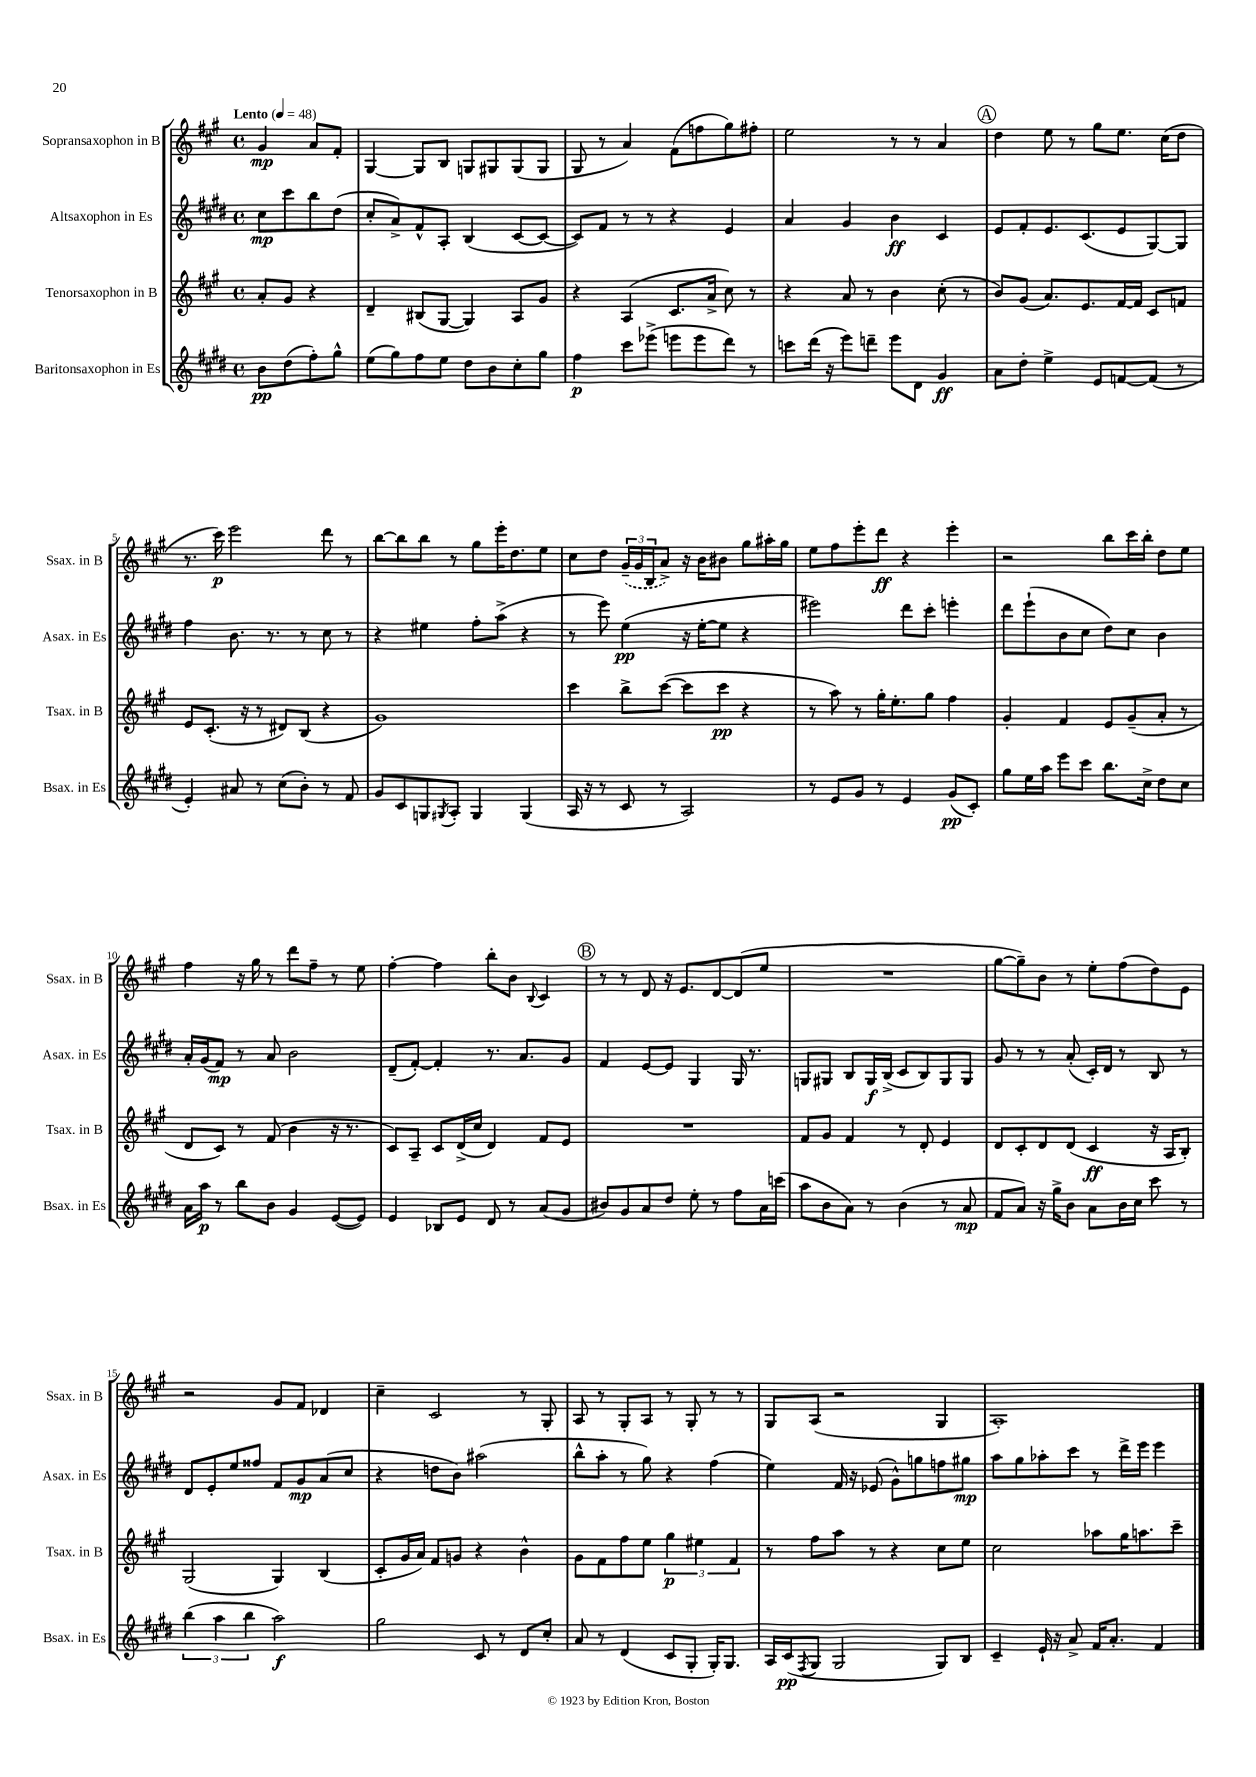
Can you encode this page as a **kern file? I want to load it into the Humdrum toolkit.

**kern	**dynam	**kern	**dynam	**kern	**dynam	**kern	**dynam
*part4	*part4	*part3	*part3	*part2	*part2	*part1	*part1
*staff4	*staff4	*staff3	*staff3	*staff2	*staff2	*staff1	*staff1
*I"Baritonsaxophon in Es	*	*I"Tenorsaxophon in B	*	*I"Altsaxophon in Es	*	*I"Sopransaxophon in B	*
*I'Bsax. in Es	*	*I'Tsax. in B	*	*I'Asax. in Es	*	*I'Ssax. in B	*
*clefG2	*	*clefG2	*	*clefG2	*	*clefG2	*
*k[f#c#g#d#]	*	*k[f#c#g#]	*	*k[f#c#g#d#]	*	*k[f#c#g#]	*
*M4/4	*	*M4/4	*	*M4/4	*	*M4/4	*
*met(c)	*	*met(c)	*	*met(c)	*	*met(c)	*
*MM48	*	*MM48	*	*MM48	*	*MM48	*
=	=	=	=	=	=	=	=
!	!	!	!	!	!	!LO:TX:a:B:t=Lento	!
8b\L	pp	8a'/L	.	8cc#\L	mp	4g#/	mp
(8dd#\	.	8g#/J	.	8ccc#\	.	.	.
8ff#'\)	.	4r	.	8bb\	.	8a/L	.
8gg#^^\J	.	.	.	(8dd#\J	.	8f#'/J	.
=1	=1	=1	=1	=1	=1	=1	=1
(8ee\L	.	4d~/	.	8cc#'/L	.	[4G#/	.
8gg#\)	.	.	.	8a^/)	.	.	.
8ff#\	.	(8B#X/L	.	8f#^^/	.	8G#/L]	.
8ee\J	.	[8G#/J	.	8A'/J	.	8B/J	.
8dd#\L	.	4G#/])	.	(4B/	.	8Gn/L	.
8b\	.	.	.	.	.	8G#X/	.
8cc#'\	.	8A/L	.	[8c#/L	.	(8G#/	.
8gg#\J	.	8g#/J	.	8c#/J_	.	8G#/J	.
=2	=2	=2	=2	=2	=2	=2	=2
4ff#\	p	4r	.	8c#/L])	.	8G#/	.
.	.	.	.	8f#/J	.	8r	.
8ccc#\L	.	(4A/	.	8r	.	4a/)	.
(8eee-X^\J	.	.	.	8r	.	.	.
8eeen\L	.	8.c#/L	.	4r	.	(8f#\L	.
8eee\	.	.	.	.	.	8ffn\	.
.	.	16a^/Jk	.	.	.	.	.
8ddd#\J)	.	8cc#\)	.	4e/	.	8gg#\)	.
8r	.	8r	.	.	.	8ff#X'\J	.
=3	=3	=3	=3	=3	=3	=3	=3
8cccn\L	.	4r	.	4a/	.	2ee\	.
(16ddd#\Jk	.	.	.	.	.	.	.
16r	.	.	.	.	.	.	.
8eee\L)	.	8a/	.	4g#/	.	.	.
8dddn~\J	.	8r	.	.	.	.	.
8eee\L	.	4b\	.	4b\	ff	8r	.
8d#\J	.	.	.	.	.	8r	.
4g#/	ff	(8cc#'\	.	4c#/	.	4a/	.
.	.	8r	.	.	.	.	.
!!LO:REH:place=s1:t=A
=4	=4	=4	=4	=4	=4	=4	=4
8a\L	.	8b/L)	.	8e/L	.	4dd\	.
8dd#'\J	.	(8g#/J	.	8f#'/	.	.	.
4ee^\	.	8.a/L)	.	8.e/	.	8ee\	.
.	.	.	.	.	.	8r	.
.	.	8.e/	.	(8.c#/	.	.	.
8e/L	.	.	.	.	.	8gg#\L	.
[8fn/	.	[16f#/L	.	8e/	.	8.ee\J	.
.	.	16f#/JJ]	.	.	.	.	.
(8f/J]	.	8c#/L	.	[8G#/)	.	.	.
.	.	.	.	.	.	(16cc#\KL	.
8r	.	8fn/J	.	8G#/J]	.	8dd\J	.
!!LO:LB:g=z
=5	=5	=5	=5	=5	=5	=5	=5
4e'/)	.	8e/L	.	4ff#\	.	8.r	.
.	.	(8.c#'/J	.	.	.	.	.
.	.	.	.	.	.	16ccc#\)	p
8a#X/	.	.	.	8.b\	.	2eee\	.
.	.	16r	.	.	.	.	.
8r	.	8r	.	.	.	.	.
.	.	.	.	8.r	.	.	.
(8cc#\L	.	8d#X/L)	.	.	.	.	.
8b'\J)	.	(8B/J	.	8r	.	.	.
8r	.	4r	.	8cc#\	.	8ddd\	.
8f#/	.	.	.	8r	.	8r	.
=6	=6	=6	=6	=6	=6	=6	=6
8g#/L	.	1g#)	.	4r	.	[8bb\L	.
8c#/	.	.	.	.	.	8bb\]	.
8Gn/	.	.	.	4ee#X\	.	8bb\J	.
8qG#X/	.	.	.	.	.	.	.
8A'/J	.	.	.	.	.	8r	.
4G#/	.	.	.	8ff#'\L	.	8gg#\L	.
.	.	.	.	(8aa^\J	.	16eee'\K	.
.	.	.	.	.	.	8.dd\	.
(4G#/	.	.	.	4r	.	.	.
.	.	.	.	.	.	8ee\J	.
=7	=7	=7	=7	=7	=7	=7	=7
16A/	.	4ccc#\	.	8r	.	8cc#\L	.
16r	.	.	.	.	.	.	.
8r	.	.	.	8eee\)	.	8dd\J	.
8c#/	.	8bb^\L	.	(4ee\	pp	(24g#~/LL	.
.	.	.	.	.	.	24g#/	.
.	.	.	.	.	.	24B/J	.
8r	.	([8ccc#\J	.	.	.	8a^/J)	.
2A/)	.	8ccc#\L]	.	16r	.	16r	.
.	.	.	.	[16ee'\KL	.	16b\KL	.
.	.	8ccc#\J	pp	8ee\J]	.	8b#X\J	.
.	.	4r	.	4r	.	8gg#\L	.
.	.	.	.	.	.	16aa#X'\L	.
.	.	.	.	.	.	16gg#\JJ	.
=8	=8	=8	=8	=8	=8	=8	=8
8r	.	8r	.	2eee#X\)	.	8ee\L	.
8e/L	.	8aa\)	.	.	.	8ff#\	.
8g#/J	.	8r	.	.	.	8eee'\	.
8r	.	16gg#'\KL	.	.	.	8ddd\J	ff
.	.	8.ee'\	.	.	.	.	.
4e/	.	.	.	8ddd#\L	.	4r	.
.	.	8gg#\J	.	8ccc#'\J	.	.	.
(8g#/L	pp	4ff#\	.	4eeen'\	.	4eee'\	.
8c#'/J)	.	.	.	.	.	.	.
=9	=9	=9	=9	=9	=9	=9	=9
8gg#\L	.	4g#'/	.	8ddd#\L	.	2r	.
16ee\L	.	.	.	(8eee`\	.	.	.
16aa\JJ	.	.	.	.	.	.	.
8eee\L	.	4f#/	.	8b\	.	.	.
8ccc#\J	.	.	.	8cc#\J	.	.	.
8.bb\L	.	8e/L	.	8dd#\L)	.	8bb\L	.
.	.	(8g#~/	.	8cc#\J	.	16ccc#\L	.
16cc#^\Jk	.	.	.	.	.	16bb'\JJ	.
8dd#\L	.	8a'/J	.	4b\	.	8dd\L	.
8cc#\J	.	8r	.	.	.	8ee\J	.
!!LO:LB:g=z
=10	=10	=10	=10	=10	=10	=10	=10
16a\LL	.	8d/L	.	16a'/LL	.	4ff#\	.
16aa\JJ	p	.	.	(16g#/J	.	.	.
8r	.	8c#/J)	.	8f#/J)	mp	.	.
8bb\L	.	8r	.	8r	.	16r	.
.	.	.	.	.	.	16gg#\	.
8b\J	.	(8f#/	.	8a/	.	8r	.
4g#/	.	4b\	.	2b\	.	8ddd\L	.
.	.	.	.	.	.	8ff#~\J	.
([8e/L	.	16r	.	.	.	8r	.
.	.	8.r	.	.	.	.	.
8e/J])	.	.	.	.	.	8ee\	.
=11	=11	=11	=11	=11	=11	=11	=11
4e/	.	8c#/L)	.	(8d#~/L	.	[4ff#'\	.
.	.	8A~/J	.	[8f#'/J)	.	.	.
8B-X/L	.	8c#/L	.	4f#'/]	.	4ff#\]	.
8e/J	.	(16d^/L	.	.	.	.	.
.	.	16cc#/JJ	.	.	.	.	.
8d#/	.	4d/)	.	8.r	.	8bb'\L	.
8r	.	.	.	.	.	8b\J	.
.	.	.	.	8.a/L	.	.	.
.	.	.	.	.	.	8qqB/	.
(8a/L	.	8f#/L	.	.	.	4c#/	.
8g#/J	.	8e/J	.	8g#/J	.	.	.
!!LO:REH:place=s1:t=B
=12	=12	=12	=12	=12	=12	=12	=12
8b#X/L)	.	1r	.	4f#/	.	8r	.
8g#/	.	.	.	.	.	8r	.
8a/	.	.	.	[8e/L	.	8d/	.
8dd#/J	.	.	.	8e/J]	.	16r	.
.	.	.	.	.	.	8.e/L	.
8ee'\	.	.	.	4G#/	.	.	.
8r	.	.	.	.	.	[8d/	.
8ff#\L	.	.	.	16G#/	.	(8d/]	.
.	.	.	.	8.r	.	.	.
16a\L	.	.	.	.	.	8ee/J	.
(16cccn\JJ	.	.	.	.	.	.	.
=13	=13	=13	=13	=13	=13	=13	=13
8aa\L	.	8f#/L	.	8Gn/L	.	1r	.
8b\	.	8g#/J	.	8G#X/J	.	.	.
8a\J)	.	4f#/	.	8B/L	.	.	.
8r	.	.	.	16G#/L	f	.	.
.	.	.	.	(16B^/JJ	.	.	.
(4b\	.	8r	.	8c#/L	.	.	.
.	.	8d'/	.	8B/)	.	.	.
8r	.	4e/	.	8G#/	.	.	.
8a/	mp	.	.	8G#/J	.	.	.
=14	=14	=14	=14	=14	=14	=14	=14
8f#/L	.	8d/L	.	8g#/	.	[8gg#\L	.
8a/J)	.	8c#'/	.	8r	.	8gg#~\])	.
16r	.	8d/	.	8r	.	8b\J	.
16gg#^\KL	.	.	.	.	.	.	.
8b\J	.	(8d/J	.	(8a'/	.	8r	.
8a\L	.	4c#/	ff	16c#'/LL)	.	8ee'\L	.
.	.	.	.	16d#/JJ	.	.	.
16b\L	.	.	.	8r	.	(8ff#\	.
16cc#\JJ	.	.	.	.	.	.	.
8ccc#\	.	16r	.	8B/	.	8dd\)	.
.	.	16A/KL	.	.	.	.	.
8r	.	8B'/J)	.	8r	.	8e\J	.
!!LO:LB:g=z
=15	=15	=15	=15	=15	=15	=15	=15
(6bb\	.	(2G#/	.	8d#/L	.	2r	.
.	.	.	.	8e'/	.	.	.
6aa\	.	.	.	.	.	.	.
.	.	.	.	8ee/	.	.	.
6bb\	.	.	.	.	.	.	.
.	.	.	.	8ff##X/J	.	.	.
2aa\)	f	4G#/)	.	8f#/L	.	8g#/L	.
.	.	.	.	8g#/	mp	8f#/J	.
.	.	(4B/	.	(8a/	.	4d-X/	.
.	.	.	.	8cc#/J	.	.	.
=16	=16	=16	=16	=16	=16	=16	=16
2gg#\	.	8c#'/L	.	4r	.	4cc#~\	.
.	.	16g#/L	.	.	.	.	.
.	.	16a/JJ)	.	.	.	.	.
.	.	8f#/L	.	8ddn\L	.	2c#/	.
.	.	8gn/J	.	8b\J)	.	.	.
8c#/	.	4r	.	(2aa#X\	.	.	.
8r	.	.	.	.	.	.	.
8d#/L	.	4b^^\	.	.	.	8r	.
8cc#'/J	.	.	.	.	.	8G#'/	.
=17	=17	=17	=17	=17	=17	=17	=17
8a/	.	8g#\L	.	8bb^^\L	.	8A/	.
8r	.	8f#\	.	8aa'\J	.	8r	.
(4d#/	.	8ff#\	.	8r	.	8G#'/L	.
.	.	8ee\J	.	8gg#\)	.	8A/J	.
8c#/L	.	6gg#\	p	4r	.	8r	.
8G#'/J	.	.	.	.	.	8G#'/	.
.	.	6ee#X\	.	.	.	.	.
16G#'/KL)	.	.	.	(4ff#\	.	8r	.
8.G#/J	.	.	.	.	.	.	.
.	.	6f#/	.	.	.	.	.
.	.	.	.	.	.	8r	.
=18	=18	=18	=18	=18	=18	=18	=18
16A/LL	.	8r	.	4ee\)	.	8G#/L	.
(16c#/J	pp	.	.	.	.	.	.
8qF#/	.	.	.	.	.	.	.
8G#/J	.	8ff#\L	.	.	.	(8A/J	.
2G#/	.	8aa\J	.	16f#/	.	2r	.
.	.	.	.	16r	.	.	.
.	.	8r	.	(8e-X/	.	.	.
.	.	4r	.	8g#^^\L)	.	.	.
.	.	.	.	8ggn\	.	.	.
8G#/L)	.	8cc#\L	.	8ffn\	.	4G#/	.
8B/J	.	8ee\J	.	8gg#X\J	mp	.	.
=19	=19	=19	=19	=19	=19	=19	=19
4c#~/	.	2cc#\	.	8aa\L	.	1A')	.
.	.	.	.	8gg#\	.	.	.
16e`/	.	.	.	8aa-X'\	.	.	.
16r	.	.	.	.	.	.	.
8a^/	.	.	.	8ccc#\J	.	.	.
16f#/KL	.	8aa-X\L	.	8r	.	.	.
8.a'/J	.	.	.	.	.	.	.
.	.	16gg#\K	.	16ddd#^\LL	.	.	.
.	.	8.aan\	.	16eee\JJ	.	.	.
4f#/	.	.	.	4eee\	.	.	.
.	.	8ccc#~\J	.	.	.	.	.
==	==	==	==	==	==	==	==
*-	*-	*-	*-	*-	*-	*-	*-
